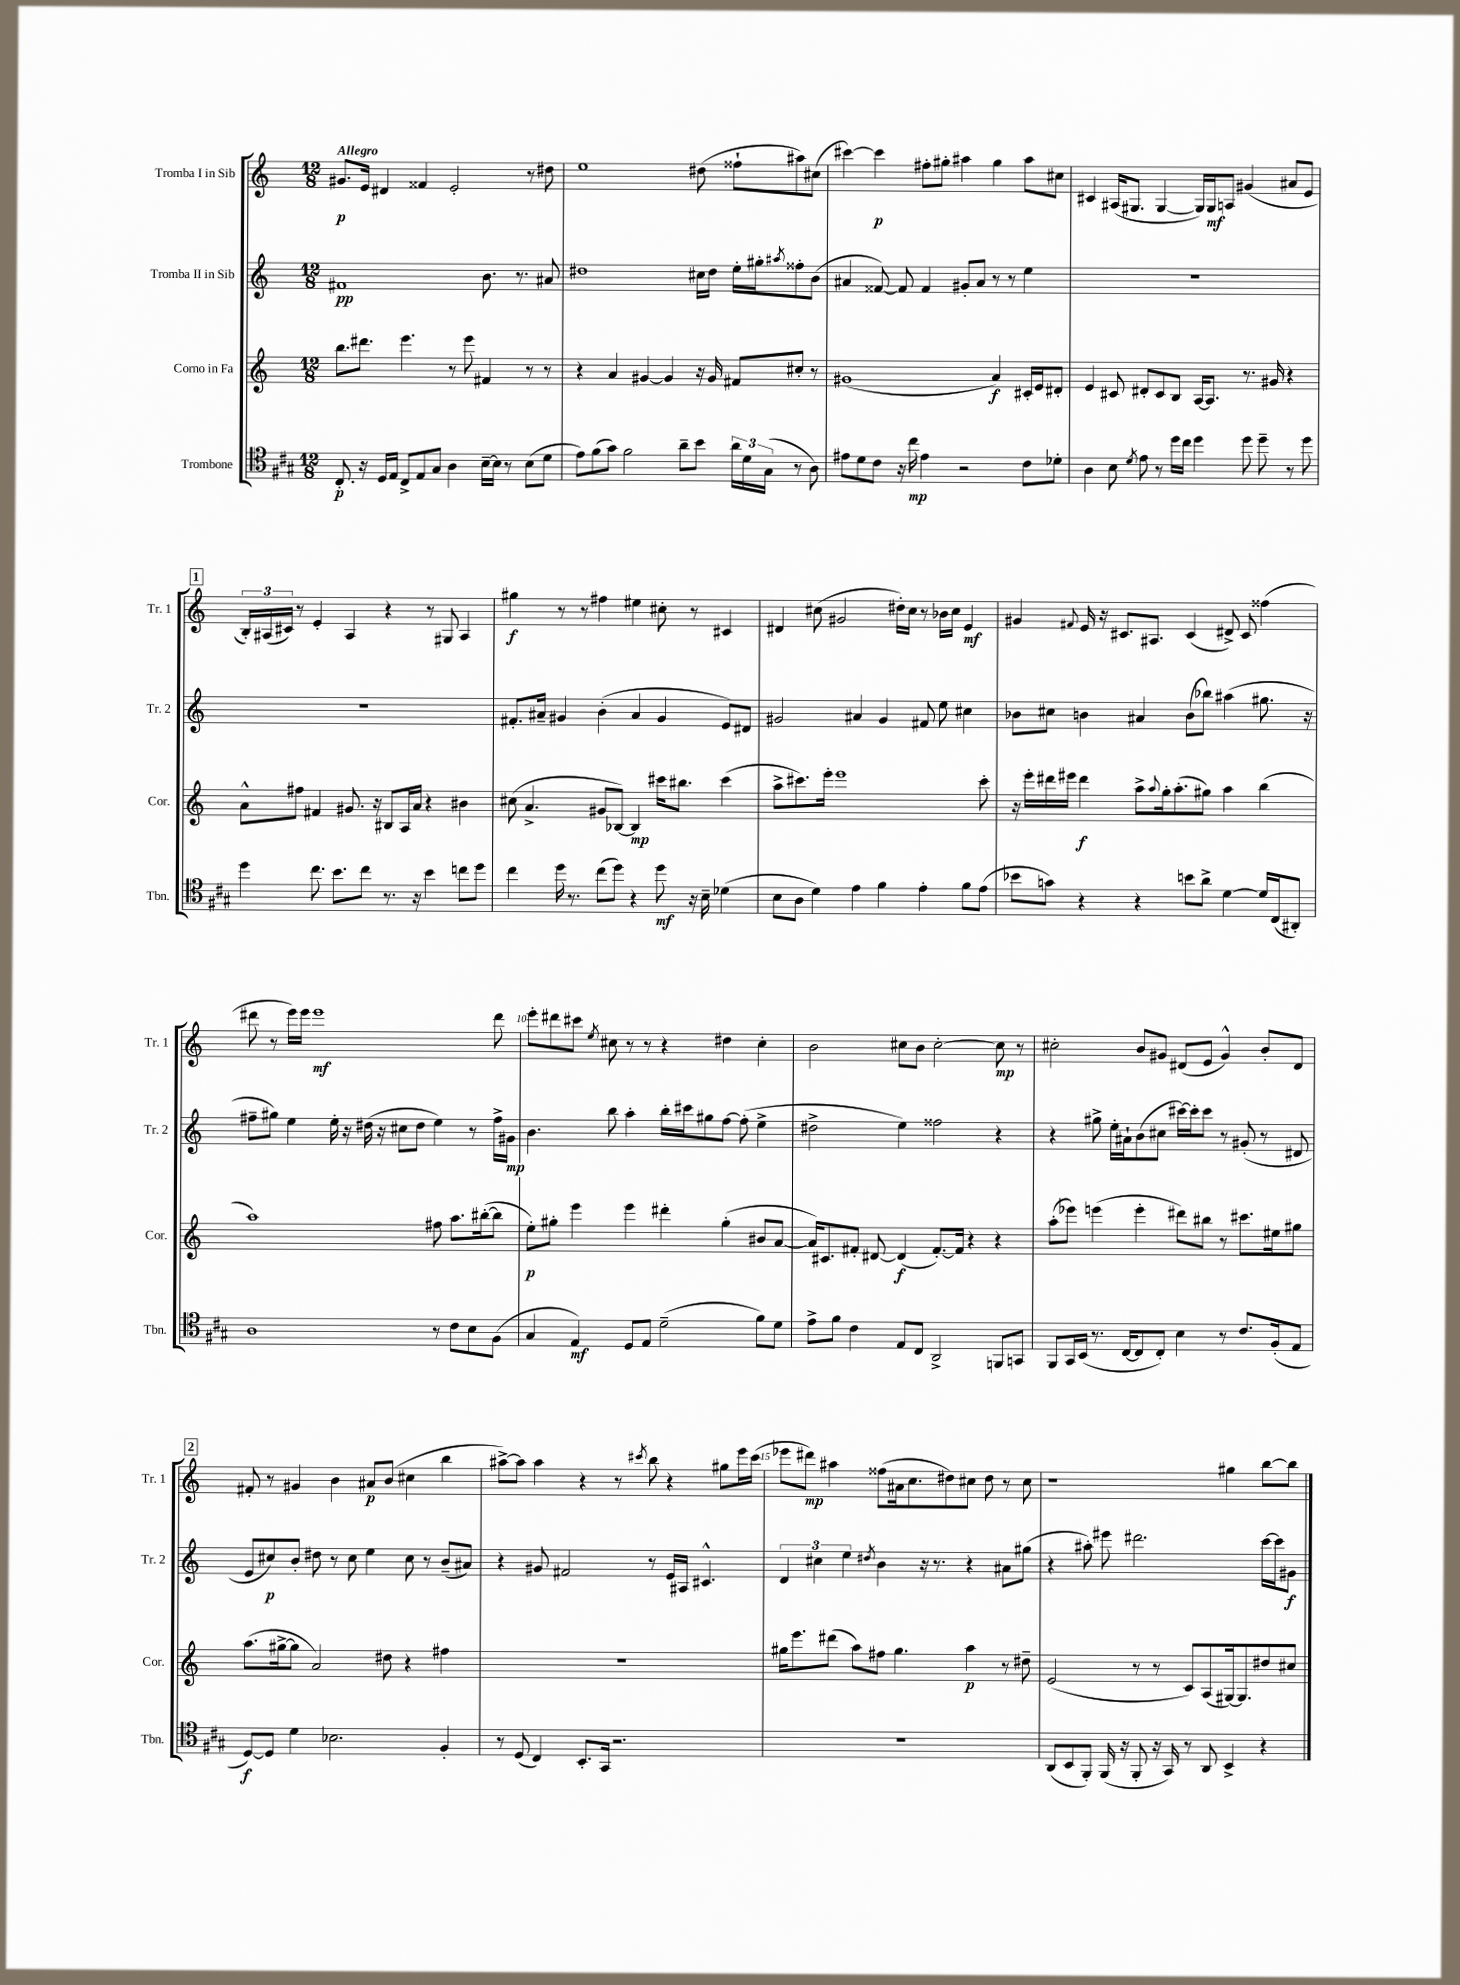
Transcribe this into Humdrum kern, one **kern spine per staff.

**kern	**dynam	**kern	**dynam	**kern	**dynam	**kern	**dynam
*part4	*part4	*part3	*part3	*part2	*part2	*part1	*part1
*staff4	*staff4	*staff3	*staff3	*staff2	*staff2	*staff1	*staff1
*I"Trombone	*	*I"Corno in Fa	*	*I"Tromba II in Sib	*	*I"Tromba I in Sib	*
*I'Tbn.	*	*I'Cor.	*	*I'Tr. 2	*	*I'Tr. 1	*
*clefC4	*	*clefG2	*	*clefG2	*	*clefG2	*
*k[f#c#g#]	*	*k[]	*	*k[]	*	*k[]	*
*M12/8	*	*M12/8	*	*M12/8	*	*M12/8	*
=1	=1	=1	=1	=1	=1	=1	=1
!	!	!	!	!	!	!LO:TX:a:B:t=Allegro	!
8.C#'/	p	8.bb\L	.	1f#X	pp	8.g#X/L	p
16r	.	8.ddd#X\J	.	.	.	16e/Jk	.
16D/LL	.	.	.	.	.	4d#X/	.
16E/JJ	.	.	.	.	.	.	.
8C#^/L	.	4.eee\	.	.	.	.	.
8E/	.	.	.	.	.	4f##X/	.
8G#/J	.	.	.	.	.	.	.
4A\	.	8r	.	.	.	2e'/	.
.	.	8eee\	.	.	.	.	.
[16B~\LL	.	4f#X/	.	8.b\	.	.	.
16B\JJ]	.	.	.	.	.	.	.
8r	.	.	.	.	.	.	.
.	.	.	.	8.r	.	.	.
(8B\L	.	8r	.	.	.	8r	.
8d\J	.	8r	.	8a#X/	.	8dd#X\	.
=2	=2	=2	=2	=2	=2	=2	=2
8e\L)	.	4r	.	1dd#X	.	1ee	.
(8f#\	.	.	.	.	.	.	.
8g#\J)	.	4a/	.	.	.	.	.
2f#\	.	.	.	.	.	.	.
.	.	[4g#X/	.	.	.	.	.
.	.	4g#/]	.	.	.	.	.
8a~\L	.	.	.	.	.	.	.
8b\J	.	16r	.	16cc#X\LL	.	(8dd#X\	.
.	.	16g#/	.	16dd#\JJ	.	.	.
24a\LL	.	8f#X/L	.	16ee'\LL	.	8ff##X`\L	.
24d\	.	.	.	.	.	.	.
.	.	.	.	16gg#X'\J	.	.	.
(24G#\JJ	.	.	.	.	.	.	.
.	.	.	.	8qaa#X/	.	.	.
8r	.	8cc#X'/J	.	8ff##X'\	.	8aa#X\)	.
8A\)	.	8r	.	(8b\J	.	(8cc#X\J	.
=3	=3	=3	=3	=3	=3	=3	=3
8e#X\L	.	(1g#X	.	4a#X/	.	[4ccc#X\)	.
8d\	.	.	.	.	.	.	.
8c#\J	.	.	.	[8f##X/)	.	4ccc#\]	p
16r	.	.	.	8f##/]	.	.	.
16cc#\	mp	.	.	.	.	.	.
4e#\	.	.	.	4f##/	.	8ff#X'\L	.
.	.	.	.	.	.	8gg#X'\J	.
2r	.	.	.	8g#X'/L	.	4aa#X\	.
.	.	.	.	8a#/J	.	.	.
.	.	4a/)	f	8r	.	4gg#\	.
.	.	.	.	8r	.	.	.
8c#\L	.	16c#X'/LL	.	4ee\	.	8aa#\L	.
.	.	16e/J	.	.	.	.	.
8d-X'\J	.	8d#X'/J	.	.	.	8cc#X\J	.
=4	=4	=4	=4	=4	=4	=4	=4
4A\	.	4e/	.	1.r	.	4c#X/	.
8B\	.	8c#X/	.	.	.	(16A#X/KL	.
.	.	.	.	.	.	8.G#X/J	.
8qd/	.	.	.	.	.	.	.
8e\	.	8d#X'/L	.	.	.	.	.
8r	.	8c#/	.	.	.	[4G#/	.
16dd\LL	.	8B/J	.	.	.	.	.
16cc#\JJ	.	.	.	.	.	.	.
4dd\	.	[16A/KL	.	.	.	16G#/LL])	.
.	.	8.A/J]	.	.	.	16G#/J	mf
.	.	.	.	.	.	8An/J	.
8dd\	.	8.r	.	.	.	(4g#X/	.
8dd~\	.	.	.	.	.	.	.
.	.	16g#X/	.	.	.	.	.
8r	.	4r	.	.	.	8a#X/L	.
8dd\	.	.	.	.	.	8e/J	.
!!LO:LB:g=z
!!LO:REH:place=s1:t=1
=5	=5	=5	=5	=5	=5	=5	=5
4dd\	.	8a^^\L	.	1.r	.	24B'/LL)	.
.	.	.	.	.	.	(24A#X/	.
.	.	.	.	.	.	24c#X/JJ)	.
.	.	8ff#X\J	.	.	.	8r	.
8.cc#\	.	4f#X/	.	.	.	4e'/	.
8.b\L	.	.	.	.	.	.	.
.	.	8.g#X/	.	.	.	4A#/	.
8cc#\J	.	.	.	.	.	.	.
.	.	16r	.	.	.	.	.
8.r	.	8B#X/L	.	.	.	4r	.
.	.	16A/L	.	.	.	.	.
16r	.	16a/JJ	.	.	.	.	.
4b\	.	4r	.	.	.	8r	.
.	.	.	.	.	.	8G#X/	.
8ccn\L	.	4b#X\	.	.	.	4A#/	.
8dd\J	.	.	.	.	.	.	.
=6	=6	=6	=6	=6	=6	=6	=6
4cc#\	.	(8cc#X\	.	8.f#X'/L	.	4gg#X\	f
.	.	4.a^/	.	.	.	.	.
.	.	.	.	16a#X~/Jk	.	.	.
16dd\	.	.	.	4g#X/	.	8r	.
8.r	.	.	.	.	.	.	.
.	.	.	.	.	.	8r	.
(8cc#\L	.	8g#X/L	.	(4b'\	.	4ff#X\	.
8dd\J)	.	[8B-X/J)	.	.	.	.	.
4r	.	4B-/]	mp	4a#/	.	4ee#X\	.
8dd\	mf	16ccc#X\KL	.	4g#/	.	8cc#X'\	.
.	.	8.bb#X\J	.	.	.	.	.
16r	.	.	.	.	.	8r	.
16B~\	.	.	.	.	.	.	.
(4d-X\	.	(4ccc#\	.	8e/L)	.	4c#X/	.
.	.	.	.	8d#X/J	.	.	.
=7	=7	=7	=7	=7	=7	=7	=7
8B\L	.	8aa^\L	.	2g#X/	.	4d#X/	.
8A\J	.	8.ccc#X\)	.	.	.	.	.
4d\)	.	.	.	.	.	(8cc#X\	.
.	.	16eee'\Jk	.	.	.	.	.
.	.	1eee	.	.	.	2g#X/	.
4e\	.	.	.	4a#X/	.	.	.
4f#\	.	.	.	4g#/	.	.	.
.	.	.	.	.	.	16dd#X'\LL)	.
.	.	.	.	.	.	16cc#\JJ	.
4e'\	.	.	.	8f#X/	.	8r	.
.	.	.	.	8ee\	.	16b-X\LL	.
.	.	.	.	.	.	16cc#\JJ	.
8f#\L	.	.	.	4cc#X\	.	4e/	mf
(8e\J	.	8ccc#'\	.	.	.	.	.
=8	=8	=8	=8	=8	=8	=8	=8
8b-X\L	.	16r	.	8b-X\L	.	4g#X/	.
.	.	16eee'\LL	.	.	.	.	.
8gn\J)	.	16ddd#X\	.	8cc#X\J	.	.	.
.	.	16eee#X\JJ	.	.	.	.	.
.	.	.	.	.	.	8qqf#X/	.
4r	.	4ddd#\	f	4bn\	.	16e/	.
.	.	.	.	.	.	16r	.
.	.	.	.	.	.	8.c#X/L	.
4r	.	8aa^\L	.	4a#X/	.	.	.
.	.	.	.	.	.	8.A#X/J	.
.	.	8qqaa/	.	.	.	.	.
.	.	16gg'\k	.	.	.	.	.
.	.	(8.aa'\	.	.	.	.	.
8bn\L	.	.	.	(8b\L	.	(4c#/	.
8a^\J	.	8gg#X\J)	.	8bb-X\J)	.	.	.
[4d\	.	4aa\	.	(4aa#X\	.	8d#X^/)	.
.	.	.	.	.	.	8c#/	.
16d/LL]	.	(4bb\	.	8.gg#X\	.	(4ff##X\	.
(16C#/J	.	.	.	.	.	.	.
8AA#X'/J)	.	.	.	.	.	.	.
.	.	.	.	16r	.	.	.
!!LO:LB:g=z
=9	=9	=9	=9	=9	=9	=9	=9
1A	.	1aa)	.	8ff#X~\L	.	8ddd#X\	.
.	.	.	.	8gg#X\J)	.	8r	.
.	.	.	.	4ee\	.	16eee\LL)	.
.	.	.	.	.	.	16eee\JJ	.
.	.	.	.	.	.	1eee	mf
.	.	.	.	16ee'\	.	.	.
.	.	.	.	16r	.	.	.
.	.	.	.	(16dd#X\	.	.	.
.	.	.	.	16r	.	.	.
.	.	.	.	8cc#X\L	.	.	.
.	.	.	.	8dd#\J	.	.	.
8r	.	8ff#X\	.	4ee\)	.	.	.
8c#\L	.	8.aa\L	.	.	.	.	.
8B\	.	.	.	8r	.	.	.
.	.	([16bb#X'\k	.	.	.	.	.
(8F#\J	.	8bb#\J]	.	16ff#^\LL	.	8ddd#\	.
.	.	.	.	16g#X\JJ	mp	.	.
=10	=10	=10	=10	=10	=10	=10	=10
4G#/	.	8ee'\L)	p	4.b\	.	8eee'\L	.
.	.	8gg#X'\J	.	.	.	8ddd#X\	.
4E/)	mf	4eee\	.	.	.	8ccc#X\J	.
.	.	.	.	.	.	8qee/	.
.	.	.	.	8bb\	.	8cc#X\	.
8D/L	.	4eee\	.	4aa'\	.	8r	.
8E/J	.	.	.	.	.	8r	.
(2d~\	.	4ddd#X'\	.	16bb'\LL	.	4r	.
.	.	.	.	16ccc#X\J	.	.	.
.	.	.	.	8gg#X\	.	.	.
.	.	(4gg#'\	.	[8ff\J	.	4dd#X\	.
.	.	.	.	(8ff'\]	.	.	.
8f#\L)	.	8b#X/L	.	4ee^\	.	4cc#'\	.
8d\J	.	[8a/J	.	.	.	.	.
=11	=11	=11	=11	=11	=11	=11	=11
8e^\L	.	16a/KL])	.	2dd#X^\	.	2b\	.
.	.	8.c#X/	.	.	.	.	.
8f#\J	.	.	.	.	.	.	.
4c#\	.	8f#X'/J	.	.	.	.	.
.	.	[8d#X/	.	.	.	.	.
8E/L	.	(4d#/]	f	4ee\)	.	8cc#X\L	.
8C#/J	.	.	.	.	.	8b\J	.
2AA^/	.	[8.f#'/L)	.	2ff##X\	.	[2cc#'\	.
.	.	16f#/Jk]	.	.	.	.	.
.	.	4r	.	.	.	.	.
8FFn/L	.	4r	.	4r	.	8cc#\]	mp
8GGn/J	.	.	.	.	.	8r	.
=12	=12	=12	=12	=12	=12	=12	=12
8FF#/L	.	(8aa'\L	.	4r	.	2cc#X'\	.
16GG#/L	.	8eee-X\J)	.	.	.	.	.
(16BB/JJ	.	.	.	.	.	.	.
8.r	.	(4eeen\	.	8gg#X^\	.	.	.
.	.	.	.	16ee'\LL	.	.	.
[16C#/KL	.	.	.	16a#X`\J	.	.	.
8C#/]	.	4eee'\	.	(8b\	.	8b/L	.
8C#'/J)	.	.	.	8cc#X\J	.	8g#X/J	.
4B\	.	8ddd#X\L)	.	[16ccc#X\LL)	.	(8d#X/L	.
.	.	.	.	16ccc#'\J]	.	.	.
.	.	8bb#X\J	.	8ccc#\J	.	8e/J	.
8r	.	8r	.	8r	.	4g#^^/)	.
8.c#/L	.	8.ccc#X\L	.	(8g#X'/	.	.	.
.	.	.	.	8r	.	8b'/L	.
(16F#'/k	.	16ee#X\k	.	.	.	.	.
8E/J	.	8gg#X\J	.	8d#X/	.	8d#/J	.
!!LO:LB:g=z
!!LO:REH:place=s1:t=2
=13	=13	=13	=13	=13	=13	=13	=13
[8D/L)	f	(8.aa\L	.	8e/L	.	8f#X'/	.
8D/J]	.	.	.	8cc#X/)	p	8r	.
.	.	[16gg#X^\k	.	.	.	.	.
4d\	.	8gg#\J]	.	8b'/J	.	4g#X/	.
.	.	2a/)	.	8dd#X\	.	.	.
2.B-X\	.	.	.	8r	.	4b\	.
.	.	.	.	8cc#\	.	.	.
.	.	.	.	4ee\	.	8a#X/L	p
.	.	8dd#X\	.	.	.	(8b/J	.
.	.	4r	.	8cc#\	.	4cc#X\	.
.	.	.	.	8r	.	.	.
4F#'/	.	4ff#X\	.	(8b~/L	.	4bb\	.
.	.	.	.	8a#X/J)	.	.	.
=14	=14	=14	=14	=14	=14	=14	=14
8r	.	1.r	.	4r	.	[8aa#X^\L)	.
(8D/	.	.	.	.	.	8aa#\J]	.
4C#/)	.	.	.	8g#X/	.	4aa#\	.
.	.	.	.	2f#X/	.	.	.
8.BB'/L	.	.	.	.	.	4r	.
16GG#/Jk	.	.	.	.	.	.	.
2.r	.	.	.	.	.	8r	.
.	.	.	.	.	.	8qccc#X/	.
.	.	.	.	8r	.	8bb\	.
.	.	.	.	16e/LL	.	4r	.
.	.	.	.	16A#X/JJ	.	.	.
.	.	.	.	4.c#X^^/	.	.	.
.	.	.	.	.	.	8gg#X\L	.
.	.	.	.	.	.	16eee\L	.
.	.	.	.	.	.	(16ccc#\JJ	.
=15	=15	=15	=15	=15	=15	=15	=15
1.r	.	16gg#X\KL	.	6d/	.	8eee-X\L	.
.	.	8.eee\	.	.	.	.	.
.	.	.	.	.	.	8ddd#X\J)	mp
.	.	.	.	6cc#X\	.	.	.
.	.	(8ddd#X\J	.	.	.	4aa#X\	.
.	.	.	.	6ee\	.	.	.
.	.	8aa\L)	.	.	.	.	.
.	.	.	.	8qdd#X/	.	.	.
.	.	8ff#X\J	.	4b\	.	(8ff##X\L	.
.	.	4.gg#\	.	.	.	16a#X\k	.
.	.	.	.	.	.	8.cc\	.
.	.	.	.	16r	.	.	.
.	.	.	.	8.r	.	.	.
.	.	.	.	.	.	8dd#X\)	.
.	.	4aa\	p	4r	.	8cc#X\J	.
.	.	.	.	.	.	8dd#\	.
.	.	8r	.	8a#X\L	.	8r	.
.	.	8dd#X~\	.	(8gg#X\J	.	8cc#\	.
=16	=16	=16	=16	=16	=16	=16	=16
(8AA/L	.	(2e/	.	4r	.	1r	.
8BB/	.	.	.	.	.	.	.
8FF#'/J)	.	.	.	8aa#X'\)	.	.	.
(16FF#/	.	.	.	8eee#X\	.	.	.
16r	.	.	.	.	.	.	.
8FF#'/	.	8r	.	2.ddd#X\	.	.	.
16r	.	8r	.	.	.	.	.
16GG#/)	.	.	.	.	.	.	.
8r	.	8c/L)	.	.	.	.	.
8AA/	.	(8A/	.	.	.	.	.
4BB^/	.	[16G#X/k)	.	.	.	4gg#X\	.
.	.	8.G#/]	.	.	.	.	.
4r	.	8dd#X/	.	[16ccc\LL	.	[8bb\L	.
.	.	.	.	16ccc\J]	.	.	.
.	.	8cc#X/J	.	8g#X\J	f	8bb\J]	.
==	==	==	==	==	==	==	==
*-	*-	*-	*-	*-	*-	*-	*-
